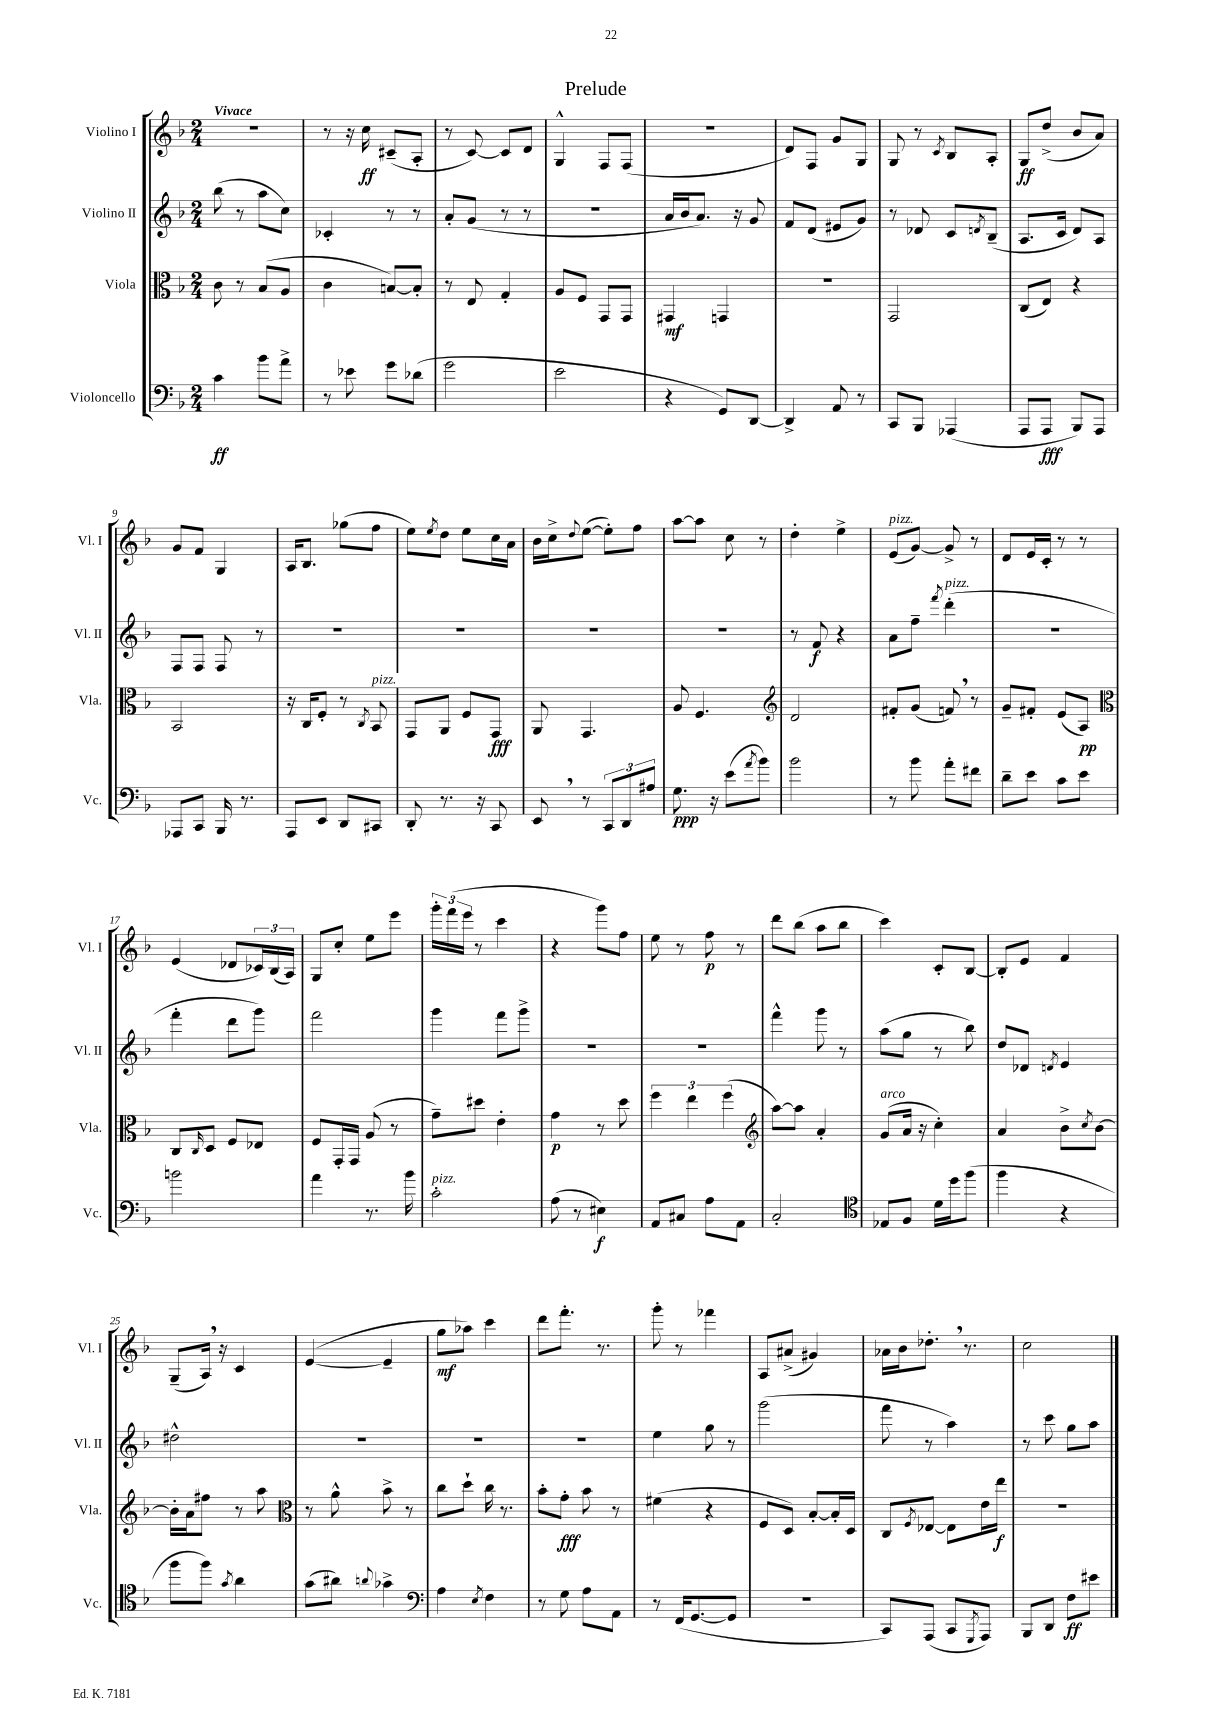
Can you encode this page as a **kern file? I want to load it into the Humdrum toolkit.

**kern	**kern	**kern	**kern
*staff4	*staff3	*staff2	*staff1
*clefF4	*clefC3	*clefG2	*clefG2
*k[b-]	*k[b-]	*k[b-]	*k[b-]
*M2/4	*M2/4	*M2/4	*M2/4
4c	8c	(8bb-	2r
.	8r	8r	.
8b-	(8B-	8aa	.
8a^	8A	8cc)	.
=	=	=	=
8r	4c	4c-'	8r
8e-	.	.	16r
.	.	.	16cc
8g	[8B)	8r	(8c#~
(8d-	8B']	8r	8A'
=	=	=	=
2g	8r	8a'	8r
.	8E	(8g	[8c)
.	4G'	8r	8c]
.	.	8r	8d
=	=	=	=
2e	8A	2r	4G^^
.	8F	.	.
.	8GG	.	8F
.	8GG	.	(8F
=	=	=	=
4r	4GG#	16a	2r
.	.	16b-	.
.	.	8.a)	.
8GG)	4GG	.	.
.	.	16r	.
[8DD	.	8g	.
=	=	=	=
4DD^]	2r	8f	8d)
.	.	(8d	8F
8AA	.	8e#	8g
8r	.	8g)	8G
=	=	=	=
8CC	2GG	8r	8G
8BBB-	.	8d-	8r
.	.	.	8qc
(4AAA-	.	8c	8B-
.	.	8qd	.
.	.	(8B-~	8A'
=	=	=	=
8AAA	(8C	8.A	8G
8AAA	8E)	.	(8dd^
.	.	16c	.
8BBB-)	4r	8d)	8b-
8AAA	.	8A	8a)
=	=	=	=
8AAA-	2BB-	8F	8g
8CC	.	8F	8f
16BBB-	.	8F	4G
8.r	.	.	.
.	.	8r	.
=	=	=	=
8AAA	16r	2r	16A
.	16C	.	8.B-
8EE	8F'	.	.
8DD	8r	.	(8gg-
.	8qC	.	.
8CC#	8BB-	.	8ff
=	=	=	=
8DD'	8GG	2r	8ee)
.	.	.	8qee
8.r	8AA	.	8dd
.	8F	.	8ee
16r	.	.	.
8CC	8GG	.	16cc
.	.	.	16a
=	=	=	=
8EE	8AA	2r	16b-
.	.	.	16cc^
.	.	.	8qqdd
8r	4.GG	.	([8ee
12CC	.	.	8ee'])
12DD	.	.	.
.	.	.	8ff
12A#	.	.	.
=	=	=	=
8.G	8A	2r	[8aa
.	4.F	.	8aa]
16r	.	.	.
(8e	.	.	8cc
8qa	.	.	.
8b-)	.	.	8r
=	=	=	=
*	*clefG2	*	*
2b-	2d	8r	4dd'
.	.	8f	.
.	.	4r	4ee^
=	=	=	=
8r	8f#'	8a	(8e
8b-	(8g	8ff~	[8g)
.	.	8qfff	.
8a'	8f)	(4ddd'	8g^]
8f#	8r	.	8r
=	=	=	=
8d~	8g~	2r	8d
8e	8f#'	.	16e
.	.	.	16c'
8c	(8e	.	8r
8e	8A)	.	8r
=	=	=	=
*	*clefC3	*	*
2b	8C	4fff'	(4e
.	16qqC	.	.
.	8D	.	.
.	8F	8ddd	8d-
.	8E-	8ggg)	24c-)
.	.	.	(24B-
.	.	.	24A)
=	=	=	=
4a	8F	2fff	8G
.	16GG'	.	8cc'
.	16GG	.	.
8.r	(8A	.	8ee
.	8r	.	8eee
16b-	.	.	.
=	=	=	=
2c'	8g~)	4ggg	24ggg'
.	.	.	(24fff
.	.	.	24eee
.	8dd#	.	8r
.	4e'	8fff	4ccc
.	.	8ggg^	.
=	=	=	=
(8A	4g	2r	4r
8r	.	.	.
4E#)	8r	.	8ggg)
.	8dd	.	8ff
=	=	=	=
8AA	6ff	2r	8ee
8C#	.	.	8r
.	6ee	.	.
8A	.	.	8ff
.	(6ff	.	.
8AA	.	.	8r
=	=	=	=
*	*clefG2	*	*
2C'	[8aa)	4fff^^	8ddd
.	8aa]	.	(8bb-
.	4a'	8ggg	8aa
.	.	8r	8bb-
=	=	=	=
*clefC4	*	*	*
8E-	(8g	(8aa	4ccc)
8F	16a	8gg	.
.	16r	.	.
16d	4cc')	8r	8c'
16dd	.	.	.
(8ff	.	8bb-)	[8B-
=	=	=	=
4ff	4a	8dd	8B-']
.	.	8d-	8e
.	.	8qd	.
4r	8b-^	4e	4f
.	8qcc	.	.
.	[8b-	.	.
=	=	=	=
8ff	16b-']	2dd#^^	(8G~
.	16a	.	.
8ff)	8ff#	.	16A)
.	.	.	16r
8qg	.	.	.
4a	8r	.	4c
.	8aa	.	.
=	=	=	=
*	*clefC3	*	*
(8g	8r	2r	([4e
8a#)	8a^^	.	.
8qqa	.	.	.
4g-^	8b-^	.	4e~]
.	8r	.	.
=	=	=	=
*clefF4	*	*	*
4A	8cc	2r	8gg
.	8dd`	.	8aa-)
8qE	.	.	.
4F	16cc	.	4ccc
.	8.r	.	.
=	=	=	=
8r	8b-'	2r	8ddd
8G	8g'	.	8.fff'
8A	8b-	.	.
.	.	.	8.r
8AA	8r	.	.
=	=	=	=
8r	(4f#	4ee	8ggg'
(16FF	.	.	8r
[8.GG	.	.	.
.	4r	8gg	4fff-
8GG]	.	8r	.
=	=	=	=
2r	8F	(2ggg	8A
.	8D)	.	(8a#^
.	[8B-'	.	4g#)
.	16B-']	.	.
.	16D	.	.
=	=	=	=
8CC)	8C	8fff	16a-
.	.	.	16b-
.	8qF	.	.
(8AAA	[8E-	8r	8.dd-'
8CC	8E-]	4aa)	.
.	.	.	8.r
8qGGG	.	.	.
8AAA)	16e	.	.
.	16ee	.	.
=	=	=	=
8BBB-	2r	8r	2cc
8DD	.	8ccc	.
8F	.	8gg	.
8e#	.	8aa	.
==	==	==	==
*-	*-	*-	*-
